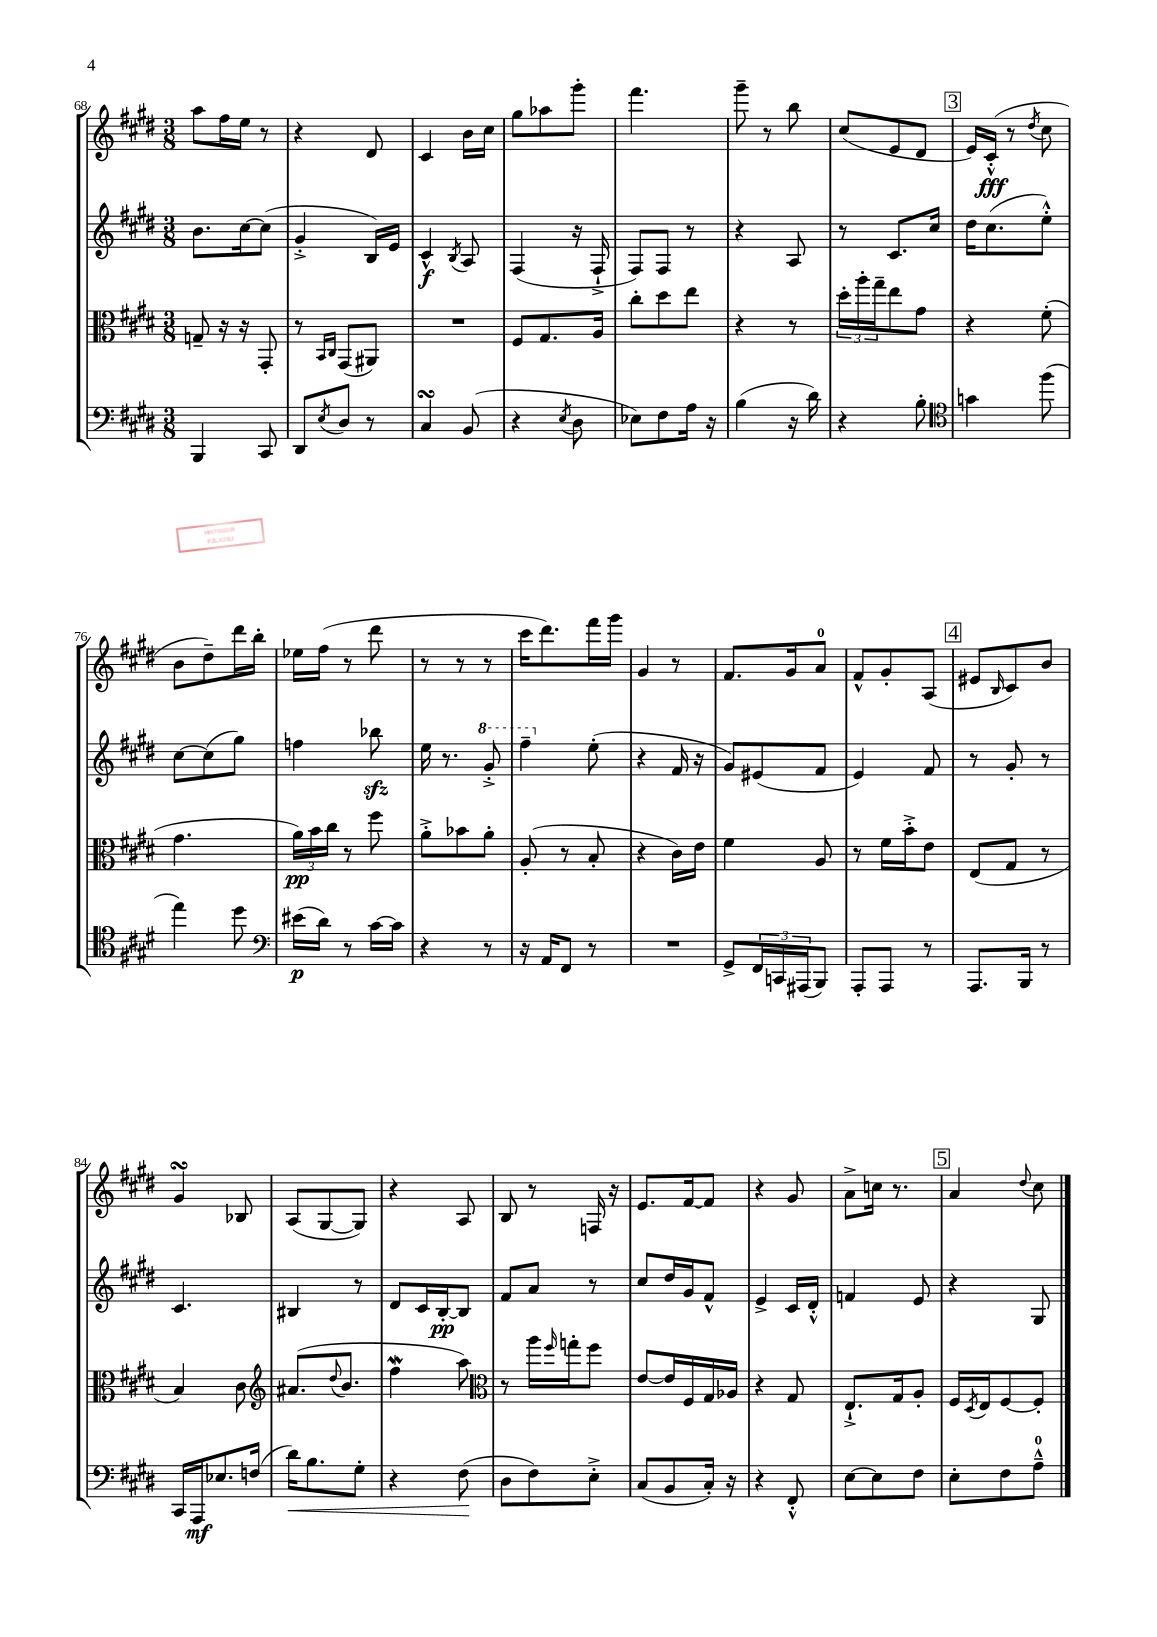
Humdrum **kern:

**kern	**dynam	**kern	**dynam	**kern	**dynam	**kern	**dynam
*part4	*part4	*part3	*part3	*part2	*part2	*part1	*part1
*staff4	*staff4	*staff3	*staff3	*staff2	*staff2	*staff1	*staff1
*clefF4	*	*clefC3	*	*clefG2	*	*clefG2	*
*k[f#c#g#d#]	*	*k[f#c#g#d#]	*	*k[f#c#g#d#]	*	*k[f#c#g#d#]	*
*M3/8	*	*M3/8	*	*M3/8	*	*M3/8	*
=68	=68	=68	=68	=68	=68	=68	=68
4BBB/	.	8Gn~/	.	8.b\L	.	8aa\L	.
.	.	16r	.	.	.	16ff#\L	.
.	.	16r	.	[16cc#\k	.	16ee\JJ	.
8CC#/	.	8GG#'/	.	(8cc#\J]	.	8r	.
=69	=69	=69	=69	=69	=69	=69	=69
8DD#/L	.	8r	.	4g#'^/	.	4r	.
.	.	16qqBB/LL	.	.	.	.	.
8qE/	.	16qqC#/JJ	.	.	.	.	.
8D#/J	.	(8GG#/L	.	.	.	.	.
8r	.	8AA#X/J)	.	16B/LL)	.	8d#/	.
.	.	.	.	16e/JJ	.	.	.
=70	=70	=70	=70	=70	=70	=70	=70
4C#sSSS/	.	4.r	.	4c#^^/	f	4c#/	.
.	.	.	.	8qB/	.	.	.
(8BB/	.	.	.	8A/	.	16b\LL	.
.	.	.	.	.	.	16cc#\JJ	.
=71	=71	=71	=71	=71	=71	=71	=71
4r	.	8F#/L	.	(4F#/	.	8gg#\L	.
.	.	8.G#/	.	.	.	8aa-X\	.
8qE/	.	.	.	.	.	.	.
8D#\	.	.	.	16r	.	8ggg#'\J	.
.	.	16A/Jk	.	16F#`^/	.	.	.
=72	=72	=72	=72	=72	=72	=72	=72
8E-X\L)	.	8cc#'\L	.	8F#/L)	.	4.fff#\	.
8F#\	.	8dd#\	.	8F#/J	.	.	.
16A\Jk	.	8ee\J	.	8r	.	.	.
16r	.	.	.	.	.	.	.
=73	=73	=73	=73	=73	=73	=73	=73
(4B\	.	4r	.	4r	.	8ggg#~\	.
.	.	.	.	.	.	8r	.
16r	.	8r	.	8A/	.	8bb\	.
16d#\)	.	.	.	.	.	.	.
=74	=74	=74	=74	=74	=74	=74	=74
4r	.	24dd#'\LL	.	8r	.	(8cc#/L	.
.	.	24aa'\	.	.	.	.	.
.	.	24gg#~\J	.	.	.	.	.
.	.	8ee\	.	8.c#/L	.	8e/	.
8B'\	.	8g#\J	.	.	.	8d#/J	.
.	.	.	.	16cc#/Jk	.	.	.
!!LO:REH:place=s1:t=3
=75	=75	=75	=75	=75	=75	=75	=75
*clefC4	*	*	*	*	*	*	*
4gn\	.	4r	.	16dd#\KL	.	16e/LL)	.
.	.	.	.	(8.cc#\	.	(16c#'^^/JJ	fff
.	.	.	.	.	.	8r	.
.	.	.	.	.	.	8qdd#/	.
(8ff#\	.	(8f#'\	.	8ee'^^\J)	.	8cc#\	.
!!LO:LB:g=z
=76	=76	=76	=76	=76	=76	=76	=76
4ee\)	.	4.g#\	.	[8cc#\L	.	8b\L	.
.	.	.	.	(8cc#\]	.	8dd#~\)	.
8dd#\	.	.	.	8gg#\J)	.	16ddd#\L	.
.	.	.	.	.	.	16bb'\JJ	.
=77	=77	=77	=77	=77	=77	=77	=77
*clefF4	*	*	*	*	*	*	*
(16e#X\LL	p	24a\LL)	pp	4ffn\	.	16ee-X\LL	.
.	.	24b\	.	.	.	.	.
16d#\JJ)	.	.	.	.	.	(16ff#\JJ	.
.	.	24cc#\JJ	.	.	.	.	.
8r	.	8r	.	.	.	8r	.
[16c#\LL	.	8ff#\	.	8bb-Xzz\	.	8ddd#\	.
16c#\JJ]	.	.	.	.	.	.	.
=78	=78	=78	=78	=78	=78	=78	=78
4r	.	8a'^\L	.	16ee\	.	8r	.
.	.	.	.	8.r	.	.	.
.	.	8b-X\	.	.	.	8r	.
*	*	*	*	*8va	*	*	*
8r	.	8a'\J	.	8gg#'^/	.	8r	.
=79	=79	=79	=79	=79	=79	=79	=79
16r	.	(8A'/	.	4fff#~\	.	16ccc#\KL	.
16AA/KL	.	.	.	.	.	8.ddd#\)	.
8FF#/J	.	8r	.	.	.	.	.
*	*	*	*	*X8va	*	*	*
8r	.	8B'/	.	(8ee'\	.	16fff#\L	.
.	.	.	.	.	.	16ggg#\JJ	.
=80	=80	=80	=80	=80	=80	=80	=80
4.r	.	4r	.	4r	.	4g#/	.
.	.	16c#\LL)	.	16f#/	.	8r	.
.	.	16e\JJ	.	16r	.	.	.
=81	=81	=81	=81	=81	=81	=81	=81
8GG#^/L	.	4f#\	.	8g#/L)	.	8.f#/L	.
24FF#/L	.	.	.	(8e#X/	.	.	.
24CCn/	.	.	.	.	.	.	.
.	.	.	.	.	.	16g#/k	.
(24AAA#X/J	.	.	.	.	.	.	.
8BBB/J)	.	8A/	.	8f#/J	.	8a/J	.
=82	=82	=82	=82	=82	=82	=82	=82
8AAA'/L	.	8r	.	4e/)	.	8f#^^/L	.
8AAA/J	.	16f#\LL	.	.	.	8g#'/	.
.	.	16b'^\J	.	.	.	.	.
8r	.	8e\J	.	8f#/	.	(8A/J	.
!!LO:REH:place=s1:t=4
=83	=83	=83	=83	=83	=83	=83	=83
8.AAA/L	.	(8E/L	.	8r	.	8e#X/L	.
.	.	.	.	.	.	16qqB/	.
.	.	8G#/J	.	8g#'/	.	8c#/)	.
16BBB/Jk	.	.	.	.	.	.	.
8r	.	8r	.	8r	.	8b/J	.
!!LO:LB:g=z
=84	=84	=84	=84	=84	=84	=84	=84
16CC#/LL	.	4B/)	.	4.c#/	.	4g#sSsS/	.
16AAA/J	mf	.	.	.	.	.	.
8.E-X/	.	.	.	.	.	.	.
.	.	8c#\	.	.	.	8B-X/	.
(16Fn/Jk	.	.	.	.	.	.	.
=85	=85	=85	=85	=85	=85	=85	=85
*	*	*clefG2	*	*	*	*	*
!	!LO:HP:b	!	!	!	!	!	!
16d#\KL)	<	(8.a#X/L	.	4B#X/	.	(8A/L	.
8.B\	.	.	.	.	.	.	.
.	.	.	.	.	.	[8G#/	.
.	.	8qqdd#/	.	.	.	.	.
.	.	8.b/J	.	.	.	.	.
8G#'\J	.	.	.	8r	.	8G#/J])	.
=86	=86	=86	=86	=86	=86	=86	=86
4r	.	4ff#W\	.	8d#/L	.	4r	.
.	.	.	.	16c#/L	.	.	.
.	.	.	.	[16B'/J	pp	.	.
(8F#\	.	8aa\)	.	8B/J]	.	8A/	.
.	[	.	.	.	.	.	.
=87	=87	=87	=87	=87	=87	=87	=87
*	*	*clefC3	*	*	*	*	*
8D#\L	.	8r	.	8f#/L	.	8B/	.
8F#\)	.	16aa\LL	.	8a/J	.	8r	.
.	.	16qqff#/	.	.	.	.	.
.	.	16ggn'\J	.	.	.	.	.
8E'^\J	.	8ff#\J	.	8r	.	16Fn/	.
.	.	.	.	.	.	16r	.
=88	=88	=88	=88	=88	=88	=88	=88
(8C#/L	.	[8e/L	.	8cc#/L	.	8.e/L	.
8BB/	.	16e/L]	.	16dd#/L	.	.	.
.	.	16F#/	.	16g#/J	.	[16f#/k	.
16C#'/Jk)	.	16G#/	.	8f#^^/J	.	8f#/J]	.
16r	.	16A-X/JJ	.	.	.	.	.
=89	=89	=89	=89	=89	=89	=89	=89
4r	.	4r	.	4e^/	.	4r	.
8FF#'^^/	.	8G#/	.	16c#/LL	.	8g#/	.
.	.	.	.	16d#'^^/JJ	.	.	.
=90	=90	=90	=90	=90	=90	=90	=90
[8E\L	.	8.E`^/L	.	4fn/	.	8a^\L	.
8E\]	.	.	.	.	.	16ccn\Jk	.
.	.	16G#/k	.	.	.	8.r	.
8F#\J	.	8A'/J	.	8e/	.	.	.
!!LO:REH:place=s1:t=5
=91	=91	=91	=91	=91	=91	=91	=91
8E'\L	.	16F#/LL	.	4r	.	4a/	.
.	.	8qD#/	.	.	.	.	.
.	.	16E/J	.	.	.	.	.
8F#\	.	[8F#/	.	.	.	.	.
.	.	.	.	.	.	8qqdd#/	.
8A~^^\J	.	8F#'/J]	.	8G#/	.	8cc#\	.
==	==	==	==	==	==	==	==
*-	*-	*-	*-	*-	*-	*-	*-
